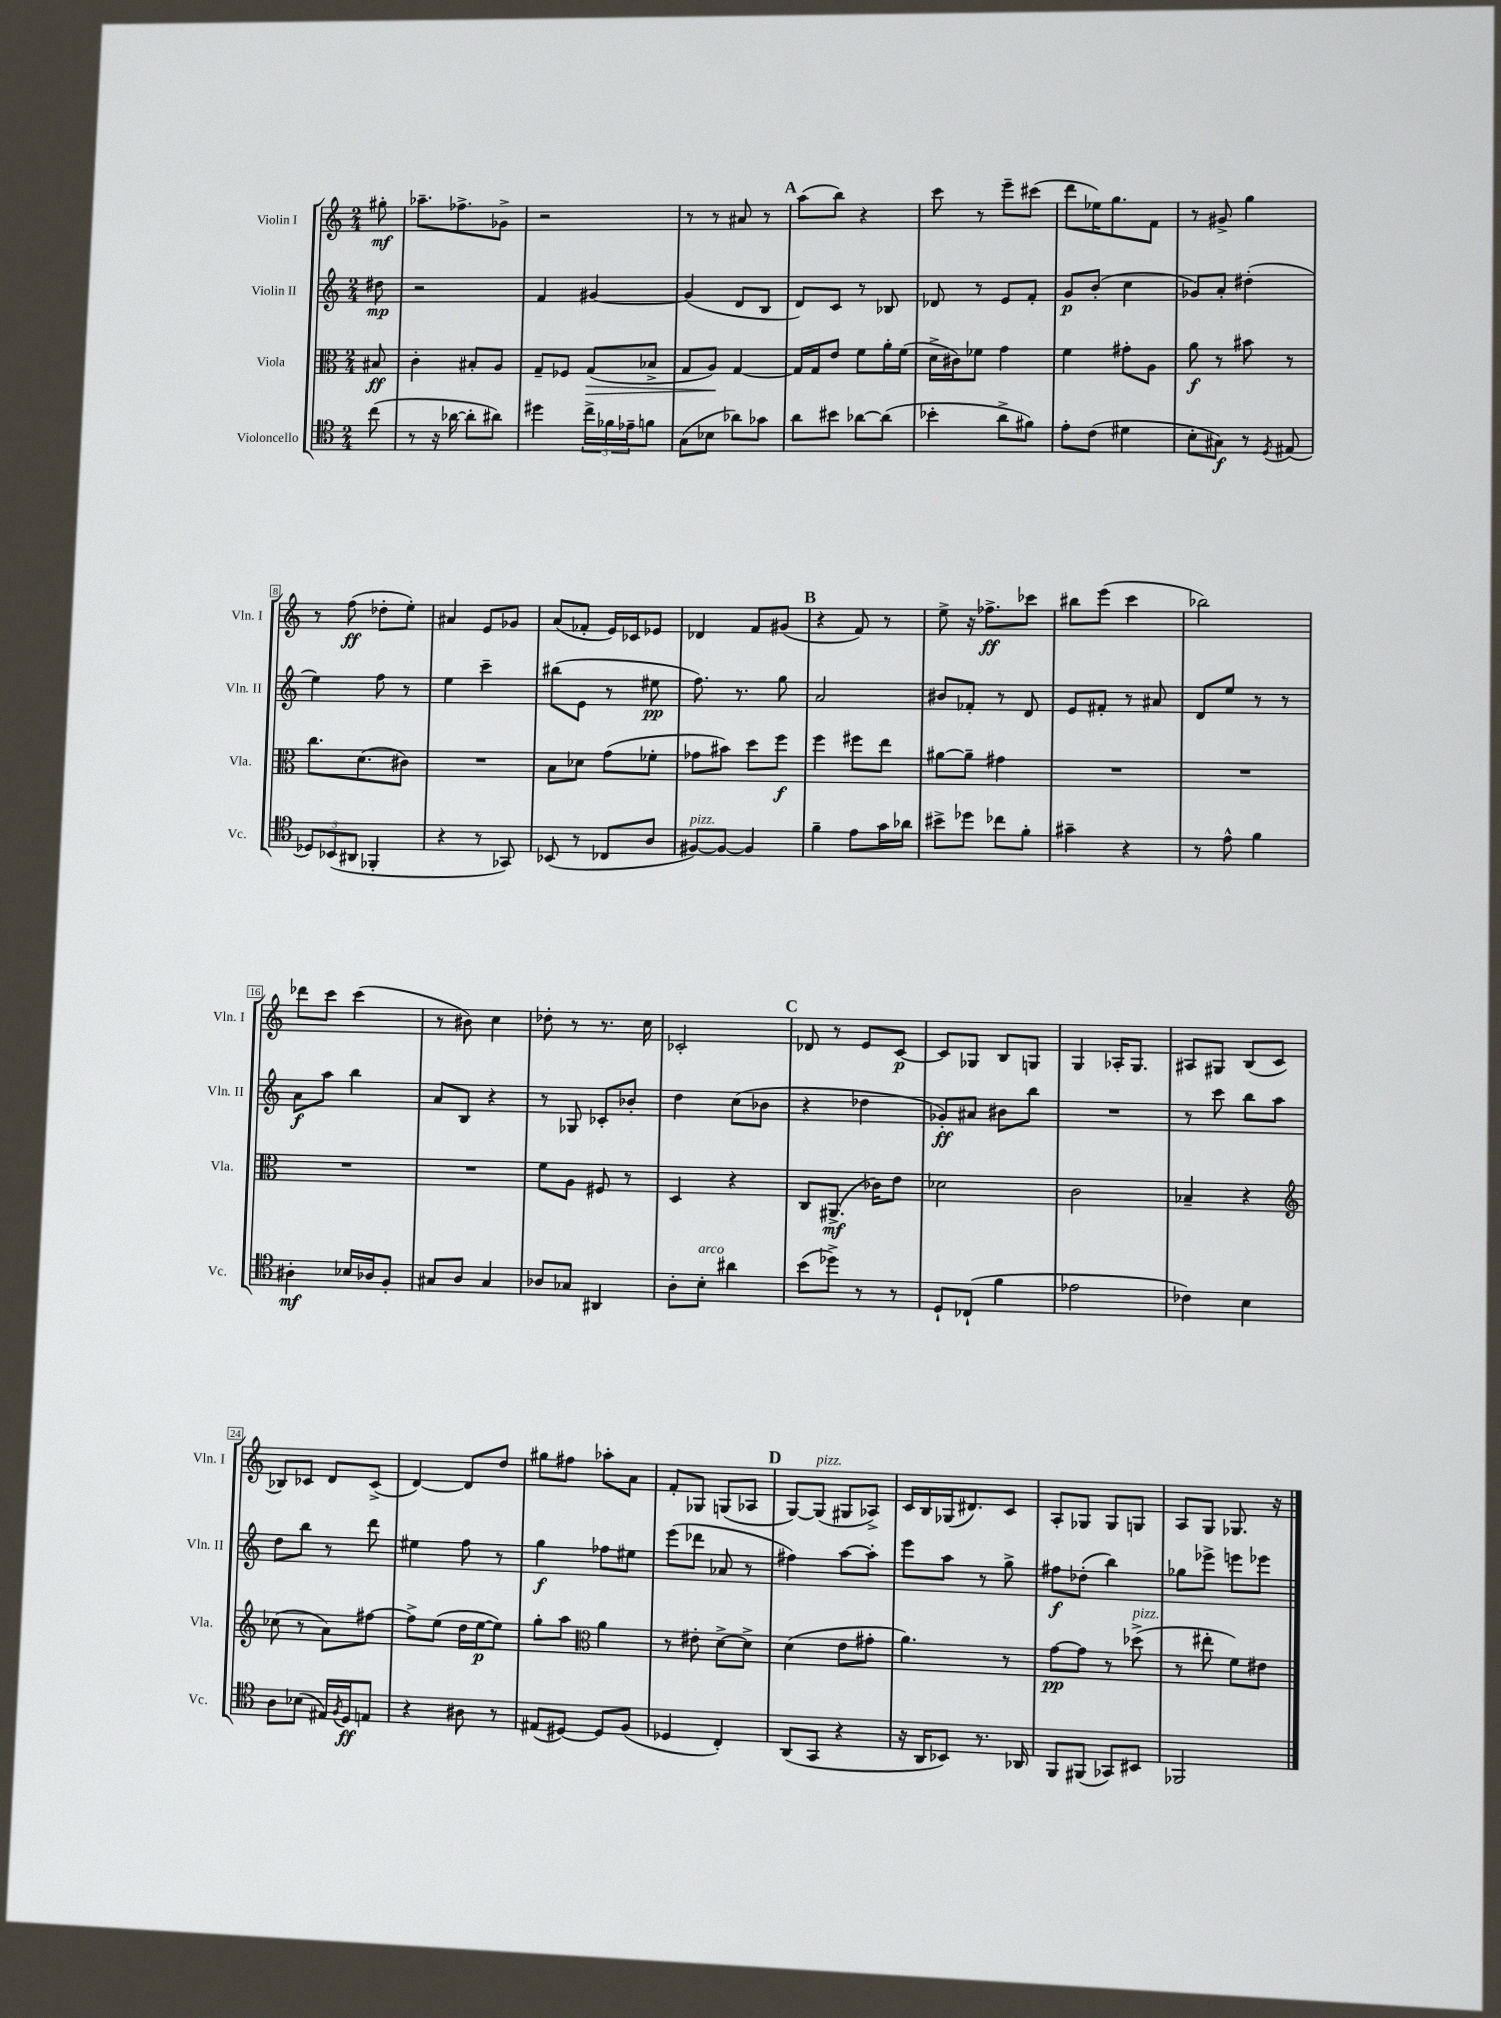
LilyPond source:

<<
\new StaffGroup <<
\new Staff = "s0" \with { instrumentName = "Violin I" shortInstrumentName = "Vln. I" } {
    \clef treble \key c \major \numericTimeSignature \time 2/4 \partial 8
    gis''8-.\mf |
    aes''8.-- fes''8.-> ges'8-> |
    r2 |
    r8 r8 ais'8 r8 |
    \mark \markup { \bold "A" } a''8( b''8) r4 |
    c'''8 r8 e'''8-- cis'''8( |
    d'''8 ees''16) g''8. f'8 |
    r8 gis'8-> g''4 |
    r8 f''8\ff( des''8-. e''8-.) |
    ais'4 e'8 ges'8 |
    a'8( fes'8-. e'16) ces'16 ees'8 |
    des'4 f'8 gis'8( |
    \mark \markup { \bold "B" } r4 f'8) r8 |
    e''8-> r16 fes''8.->\ff ces'''8 |
    bis''8 e'''8( c'''4 |
    bes''2) |
    des'''8 c'''8 c'''4( |
    r8 bis'8) c''4 |
    des''8-. r8 r8. c''16 |
    ces'2-. |
    \mark \markup { \bold "C" } des'8 r8 e'8 c'8~\p |
    c'8 ges8 b8 g8 |
    g4 aes16-. g8. |
    ais8 gis8 b8( c'8 |
    bes8) ces'8 d'8 ces'8->( |
    d'4~) d'8 d''8 |
    gis''8 fis''8 aes''8-. a'8 |
    f'8-. ges8 g8( aes8 |
    \mark \markup { \bold "D" } g8~) g8^\markup { \italic "pizz." }( gis8 aes8->) |
    c'16 b16 ges16( dis'8.) c'8 |
    a8-. ges8 ges8 g8 |
    a8 g8 ges8. r16 \bar "|." |
}
\new Staff = "s1" \with { instrumentName = "Violin II" shortInstrumentName = "Vln. II" } {
    \clef treble \key c \major \numericTimeSignature \time 2/4 \partial 8
    dis''8\mp |
    r2 |
    f'4 gis'4~ |
    gis'4( d'8 b8 |
    \mark \markup { \bold "A" } d'8) c'8 r8 bes8 |
    des'8 r8 e'8 f'8-. |
    g'8\p b'8-.( c''4 |
    ges'8) a'8-. dis''4-.( |
    e''4) f''8 r8 |
    e''4 c'''4-- |
    bis''8( e'8 r8 eis''8\pp |
    f''8.) r8. g''8 |
    \mark \markup { \bold "B" } a'2 |
    bis'8 fes'8-. r8 d'8 |
    e'8 fis'8-. r8 ais'8 |
    d'8 e''8 r8 r8 |
    a'8\f a''8 b''4 |
    a'8 b8 r4 |
    r8 ges8 ces'8-. bes'8-. |
    d''4 c''8( bes'8 |
    \mark \markup { \bold "C" } r4 des''4 |
    ges'8-.\ff) ais'8 bis'8 b''8 |
    R2 |
    r8 c'''8 b''8 a''8 |
    d''8 b''8 r8 d'''8 |
    eis''4 f''8 r8 |
    g''4\f fes''8 eis''8 |
    e'''8( des'''8 aes'8 r8 |
    \mark \markup { \bold "D" } fis''4) a''8~ a''8-. |
    e'''8 a''8 r8 g''8-> |
    fis''8\f des''8-.( b''4) |
    ges''8 ees'''8-> e'''8 ees'''8 \bar "|." |
}
\new Staff = "s2" \with { instrumentName = "Viola" shortInstrumentName = "Vla." } {
    \clef alto \key c \major \numericTimeSignature \time 2/4 \partial 8
    bis8\ff |
    c'4-. bis8-. a8 |
    g8-- fes8 g8\>( bes8-> |
    g8 a8\!) g4~ |
    \mark \markup { \bold "A" } g16 g16 e'8 f'8 a'16-. f'16( |
    d'16-> cis'16) fes'8 g'4 |
    f'4 gis'8-. a8 |
    a'8\f r8 bis'8 r8 |
    c''8. d'8.( cis'8) |
    R2 |
    b8 des'8 g'8( fes'8-. |
    ges'8 bis'8) d''8 f''8\f |
    \mark \markup { \bold "B" } f''4 fis''8 e''8 |
    ais'8~ ais'8-- gis'4 |
    R2 |
    R2 |
    R2 |
    R2 |
    f'8 a8 fis8 r8 |
    d4 r4 |
    \mark \markup { \bold "C" } c8 ais,8.->\mf( ces'16) e'8 |
    des'2 |
    c'2 |
    bes4-- r4 |
    \clef treble ces''8( r8 a'8) fis''8~ |
    fis''8-> e''8( d''16 e''16~\p e''8) |
    g''8-. a''8 \clef alto a'4 |
    r8 eis'8-. d'8~-> d'8-> |
    \mark \markup { \bold "D" } d'4( e'8 gis'8-. |
    a'4.) r8 |
    g'8~\pp g'8 r8 des''8->^\markup { \italic "pizz." }( |
    r8 eis''8-. f'8) eis'8 \bar "|." |
}
\new Staff = "s3" \with { instrumentName = "Violoncello" shortInstrumentName = "Vc." } {
    \clef tenor \key c \major \numericTimeSignature \time 2/4 \partial 8
    c''8( |
    r8 r16 aes'16~ aes'8-. ais'8) |
    dis''4 \tuplet 3/2 { c''16-> fes'16 ees'16-- } f'8 |
    g8( bes8 aes'8) ges'8 |
    \mark \markup { \bold "A" } a'8 bis'8 aes'8~ aes'8( |
    bes'4-. a'8-> fis'8) |
    e'8-. c'8( dis'4 |
    b8-. gis8\f) r8 \acciaccatura { d8 } eis8( |
    \tuplet 3/2 { des8) bes,8( ais,8 } fes,4-. |
    r4 r8 ges,8) |
    bes,8( r8 ces8 a8 |
    fis8~^\markup { \italic "pizz." }) fis8~ fis4 |
    \mark \markup { \bold "B" } f'4-- e'8 g'16 aes'16 |
    bis'8-> des''8 ces''8 f'8-. |
    gis'4-- r4 |
    r8 e'8-^ f'4 |
    ais4-.\mf bes16 aes16 f8-. |
    gis8 a8 gis4 |
    aes8 ges8 ais,4 |
    a8-. b8-.^\markup { \italic "arco" } ais'4 |
    \mark \markup { \bold "C" } b'8( des''8->) r8 r8 |
    d8-! ces8-!( f'4 |
    ees'2 |
    ces'4) b4 |
    a8 bes8( eis16) \acciaccatura { f8 } d16\ff e8 |
    r4 ais8 r8 |
    eis8( dis8~) dis8 f8( |
    des4 c4-.) |
    \mark \markup { \bold "D" } a,8( g,8 r4 |
    r16 a,16 bes,8) r8. aes,16 |
    f,8 fis,8( ges,8) bis,8 |
    fes,2 \bar "|." |
}
>>
>>
\layout { \context { \Score \override BarNumber.stencil = #(make-stencil-boxer 0.1 0.3 ly:text-interface::print) } }
